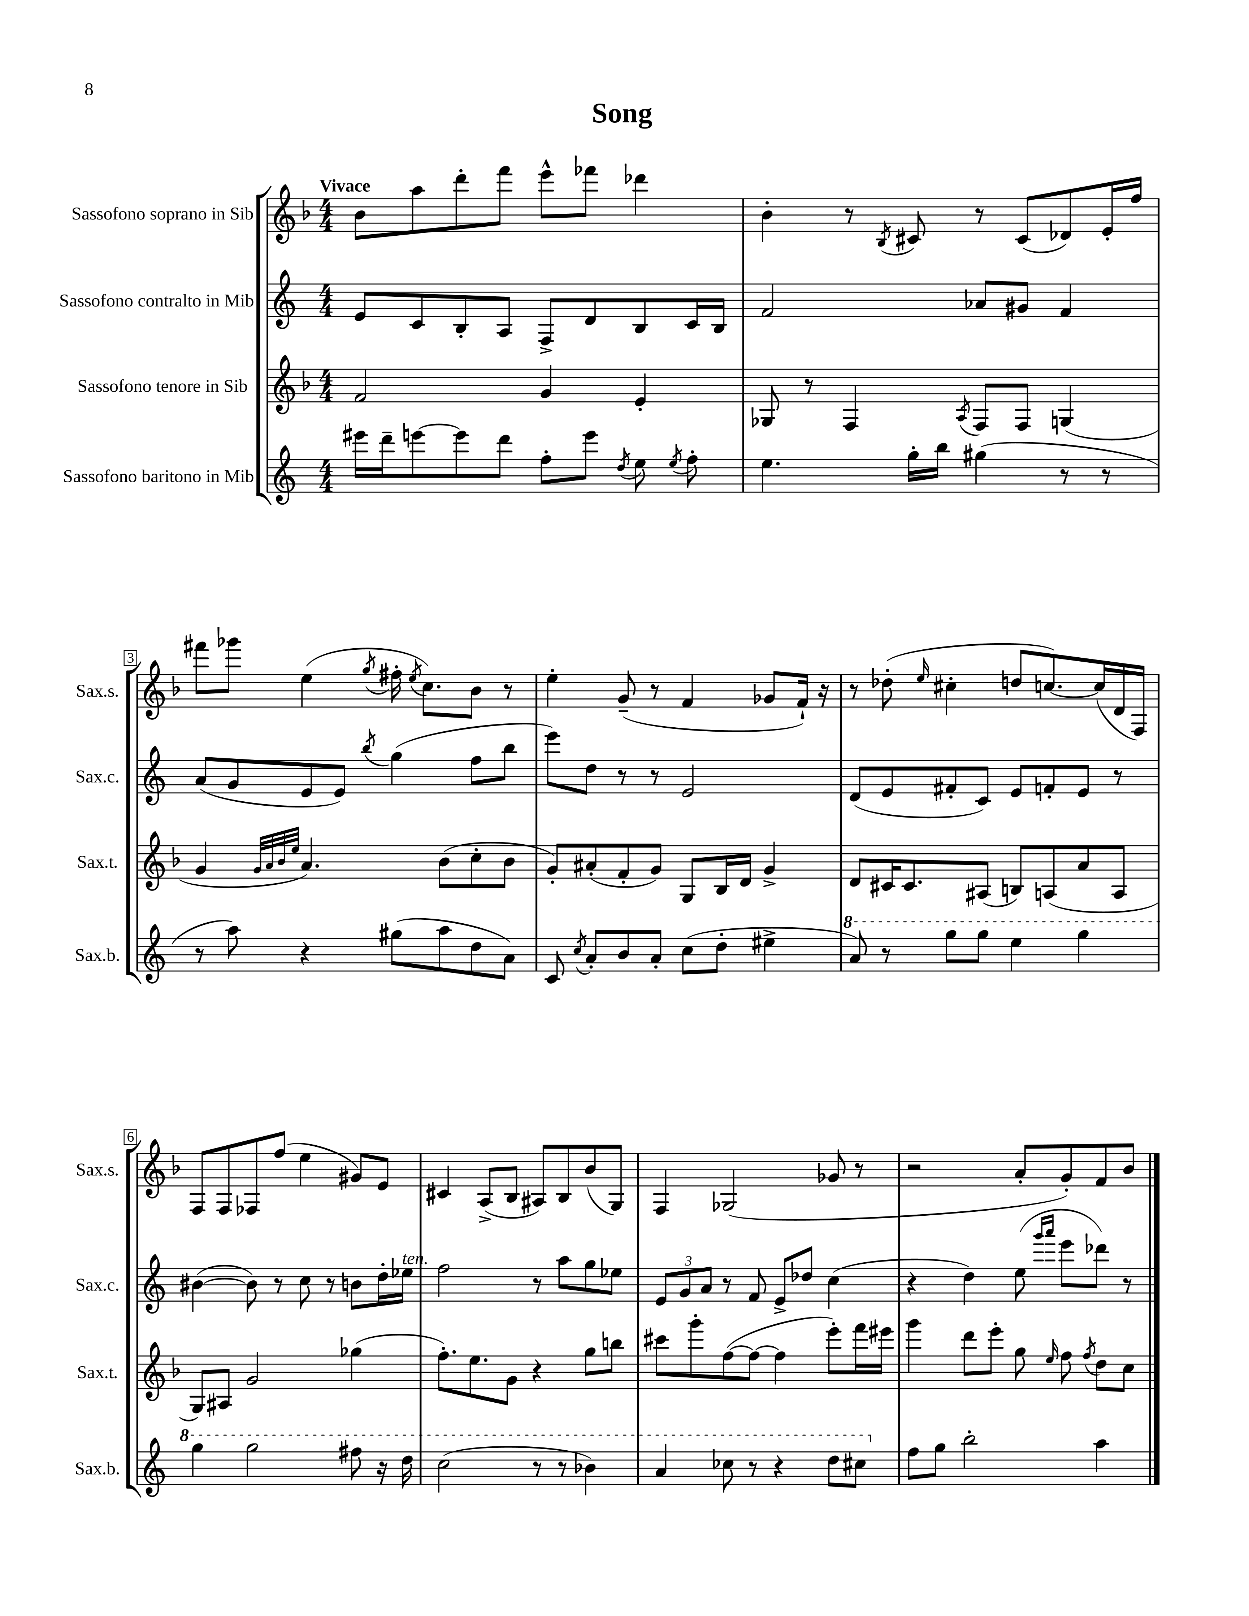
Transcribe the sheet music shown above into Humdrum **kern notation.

**kern	**kern	**kern	**kern
*staff4	*staff3	*staff2	*staff1
*clefG2	*clefG2	*clefG2	*clefG2
*k[]	*k[b-]	*k[]	*k[b-]
*M4/4	*M4/4	*M4/4	*M4/4
16eee#\LL	2f/	8e/L	8b-\L
16ddd~\J	.	.	.
[8eee\	.	8c/	8aa\
8eee\]	.	8B'/	8ddd'\
8ddd\J	.	8A/J	8fff\J
8ff'\L	4g/	8F^/L	8eee^^\L
8eee\J	.	8d/	8fff-\J
8qdd/	.	.	.
8ee\	4e'/	8B/	4ddd-\
8qee/	.	.	.
8ff'\	.	16c/L	.
.	.	16B/JJ	.
=	=	=	=
4.ee\	8G-/	2f/	4b-'\
.	8r	.	.
.	4F/	.	8r
.	.	.	8qB-/
16gg'\LL	.	.	8c#/
16bb\JJ	.	.	.
.	8qA/	.	.
(4gg#\	8F/L	8a-/L	8r
.	8F/J	8g#/J	(8c#/L
8r	(4G/	4f/	8d-/)
8r	.	.	16e'/L
.	.	.	16ff/JJ
=	=	=	=
8r	4g/	(8a/L	8fff#\L
8aa\)	.	8g/	8ggg-\J
.	32qqg/LLL	.	.
.	32qqa/	.	.
.	32qqb-/	.	.
.	32qqee/JJJ	.	.
4r	4.a/)	8e/	(4ee\
.	.	8e/J)	.
.	.	8qbb/	8qgg/
(8gg#\L	.	(4gg\	16ff#'\
.	.	.	8qee/
.	.	.	8.cc\L)
8aa\	(8b-\L	.	.
8dd\	8cc'\	8ff\L	8b-\J
8a\J)	8b-\J	8bb\J	8r
=	=	=	=
8c/	8g'/L)	8eee\L)	4ee'\
8qcc/	.	.	.
8a'/L	(8a#'/	8dd\J	.
8b/	8f'/	8r	(8g~/
8a'/J	8g/J)	8r	8r
(8cc\L	8G/L	2e/	4f/
8dd'\J	16B-/L	.	.
.	16d/JJ	.	.
4ee#^\	4g^/	.	8g-/L
.	.	.	16f`/Jk)
.	.	.	16r
=	=	=	=
8aa/)	8d/L	(8d/L	8r
8r	16c#/K	8e/	(8dd-'\
.	8.c#/	.	.
.	.	.	16qqee/
8ggg\L	.	8f#'/	4cc#'\
8ggg\J	(8A#/J	8c/J)	.
4eee\	8B/L)	8e/L	8dd/L
.	(8A/	8f'/	[8.cc/)
4ggg\	8a/	8e/J	.
.	.	.	(16cc/]L
.	8A/J	8r	16d/
.	.	.	16F/JJ)
=	=	=	=
4ggg\	8G/L)	([4b#\	8F/L
.	8A#/J	.	8F/
2ggg\	2g/	8b#\])	8F-/
.	.	8r	(8ff/J
.	.	8cc\	4ee\
.	.	8r	.
8fff#\	(4gg-\	8b\L	8g#/L)
16r	.	16dd'\L	8e/J
16ddd\	.	16ee-\JJ	.
=	=	=	=
(2ccc\	8.ff'\L)	2ff\	4c#/
.	8.ee\	.	.
.	.	.	(8A^/L
.	8g\J	.	8B-/J
8r	4r	8r	8A#/L)
8r	.	8aa\L	8B-/
4bb-\)	8gg\L	8gg\	(8b-/
.	8bb\J	8ee-\J	8G/J)
=	=	=	=
4aa/	8ccc#\L	12e/L	4F/
.	.	12g/	.
.	8ggg'\	.	.
.	.	12a/J	.
8ccc-\	([8ff\	8r	(2G-/
8r	8ff\_J	8f/	.
4r	4ff\]	8e^/L	.
.	.	8dd-/J	.
8ddd\L	8eee'\L)	(4cc\	8g-/
8ccc#\J	16fff\L	.	8r
.	16eee#\JJ	.	.
=	=	=	=
8ff\L	4ggg\	4r	2r
8gg\J	.	.	.
2bb'\	8ddd\L	4dd\)	.
.	8eee'\J	.	.
.	8gg\	(8ee\	8a'/L
.	.	16qqggg/LL	.
.	16qqee/	16qqaaa/JJ	.
.	8ff\	8eee\L	8g'/)
.	8qff/	.	.
4aa\	8dd\L	8ddd-\J)	8f/
.	8cc\J	8r	8b-/J
==	==	==	==
*-	*-	*-	*-
